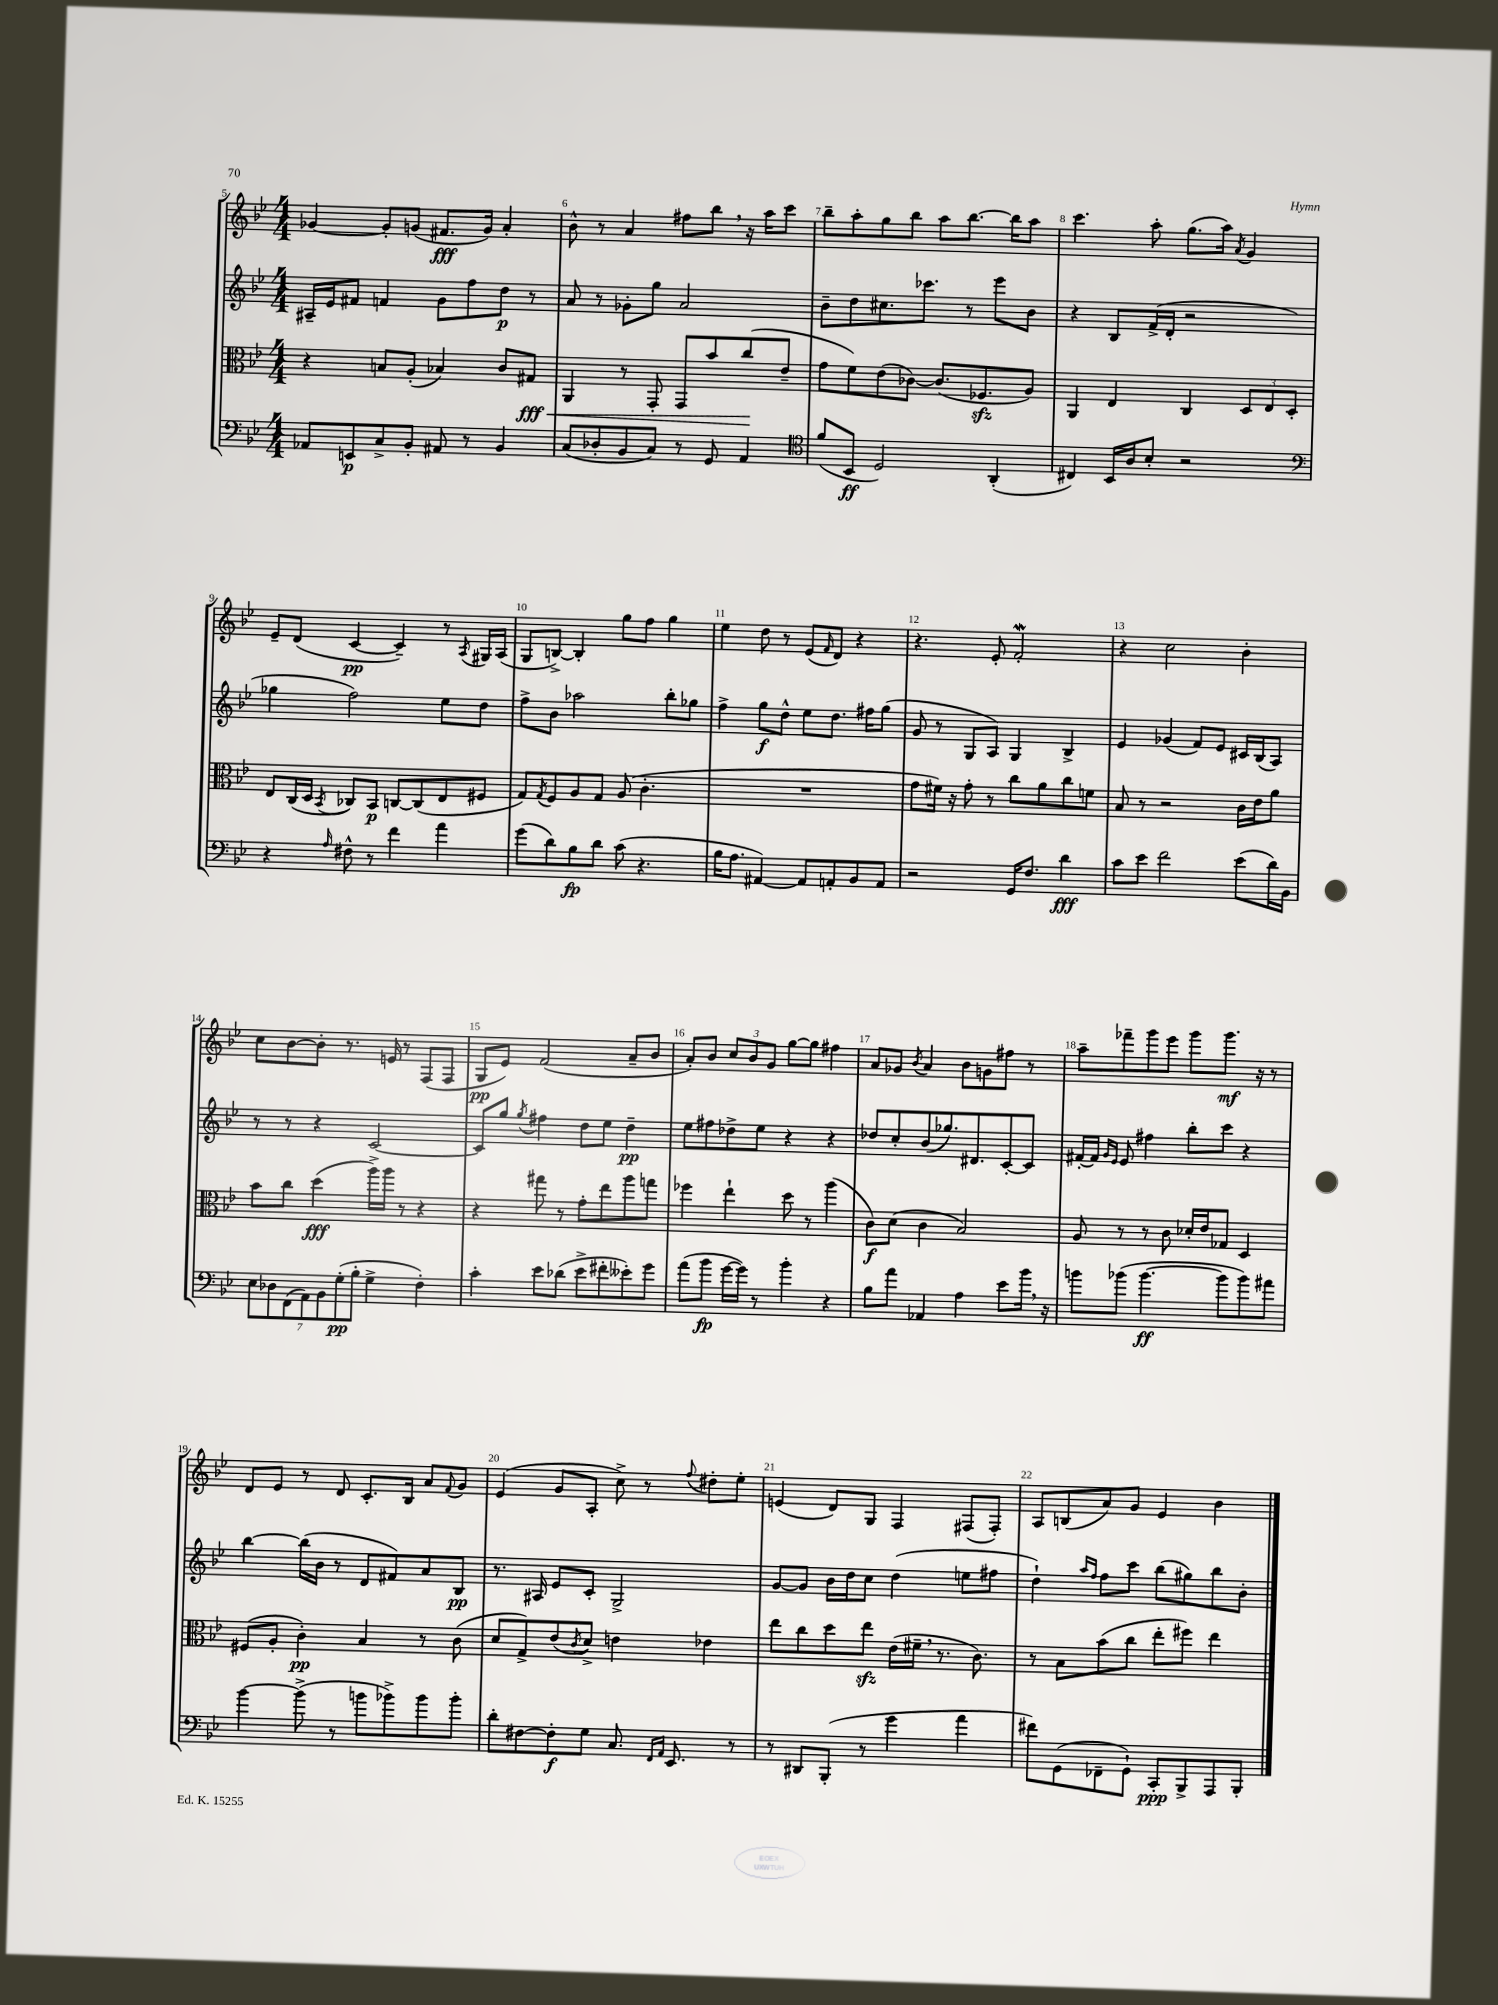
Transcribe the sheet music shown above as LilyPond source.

<<
\new StaffGroup <<
\new Staff = "s0" {
    \clef treble \key bes \major \numericTimeSignature \time 4/4
    ges'4~ ges'8-. g'8( fis'8.\fff g'16) a'4-. |
    bes'8-^ r8 a'4 fis''8 bes''8 \breathe r16 a''16 c'''8 |
    bes''8-- a''8-. g''8 bes''8 a''8 bes''8.~ bes''16 a''8 |
    c'''4. a''8-. g''8.( a''16) \acciaccatura { a'8 } g'4 |
    ees'8-- d'8( c'4~\pp c'4--) r8 \acciaccatura { a8 } gis16 a16( |
    g8 b8~->) b4-. g''8 f''8 g''4 |
    ees''4 d''8 r8 ees'8( \grace { f'16 } d'8) r4 |
    r4. ees'8-. f'2-.\mordent |
    r4 c''2 bes'4-. |
    c''8 bes'8~ bes'8-. r8. e'16 r8 f8( f8 |
    g8\pp ees'8) f'2( a'8-- bes'8 |
    a'8-.) bes'8 \tuplet 3/2 { c''8 bes'8 g'8 } g''8~ g''8 fis''4 |
    a'8 ges'8 \acciaccatura { bes'8 } a'4 bes'8 g'8 fis''8 r8 |
    a''8-- fes'''8-- g'''8 ees'''8 g'''8 g'''8.\mf r16 r8 |
    d'8 ees'8 r8 d'8 c'8.-. bes16 a'8 \appoggiatura { f'8 } g'8 |
    ees'4( g'8 a8-. c''8->) r8 \appoggiatura { f''8 } dis''8-. ees''8-. |
    e'4( d'8) g8 f4 fis8( fis8-.) |
    a8 b8( a'8) g'8 ees'4 bes'4 \bar "|." |
}
\new Staff = "s1" {
    \clef treble \key bes \major \numericTimeSignature \time 4/4
    ais16-- ees'16 fis'8 f'4 g'8 f''8 d''8\p r8 |
    a'8 r8 ges'8-. g''8 a'2 |
    bes'8-- d''8 cis''8. ces'''8. r8 ees'''8 bes'8 |
    r4 bes8 f'16->( d'16-. r2 |
    ges''4 f''2) ees''8 d''8 |
    f''8-> bes'8 aes''2 bes''8-. ges''8 |
    f''4-> g''8\f d''8-^ ees''8 d''8. fis''16 g''8( |
    g'8 r8 g8 a8) g4 bes4-> |
    ees'4 ges'4( f'8) ees'8 cis'16 bes16( a8) |
    r8 r8 r4 c'2~ |
    c'8 g''8 \acciaccatura { g''8 } fis''4 d''8 ees''8 d''4--\pp |
    ees''8 fis''8 des''8-> ees''8 r4 r4 |
    des''8 c''8-. bes'8( ges''8.) dis'8. c'8~-. c'8 |
    fis'16~-. fis'16 \grace { g'16 ees'16 } ees'8 fis''4 bes''8-. c'''8 r4 |
    bes''4~ bes''16( bes'16 r8 d'8 fis'8) a'8 bes8\pp |
    r8. ais16 ees'8 c'8-. g2-> |
    g'8~ g'8 bes'16 d''16 c''8 d''4( e''8 fis''8 |
    d''4-!) \grace { a''16 f''16 } f''8 c'''8 bes''8( gis''8) bes''8 bes'8-. \bar "|." |
}
\new Staff = "s2" {
    \clef alto \key bes \major \numericTimeSignature \time 4/4
    r4 b8 a8-.( bes4) c'8 gis8\fff\< |
    a,4 r8 g,8-. g,8 bes'8 c''8\!( ees'8-- |
    g'8 f'8) ees'8( ces'8~) ces'8.( fes8.\sfz a8) |
    a,4 ees4 c4 \tuplet 3/2 { d8 ees8 d8-. } |
    ees8 c16( d16 \acciaccatura { bes,8 } ces8) bes,8\p c8~ c8( ees8 fis8 |
    g8) \acciaccatura { g8 } f8 a8 g8 a8( c'4.-. |
    R1 |
    g'8 fis'16) r16 g'8-. r8 c''8 a'8 c''8 f'8 |
    bes8 r8 r2 c'16 ees'16 a'8 |
    bes'8 c''8 d''4\fff( a''16->) a''16 r8 r4 |
    r4 gis''8 r8 g'8-. ees''8 a''8 g''8 |
    fes''4 ees''4-! d''8 r8 a''4( |
    c'8\f) d'8( c'4 bes2) |
    a8 r8 r8 c'8 des'16-. ees'16 ges8 d4 |
    fis8( a8-. c'4-.\pp) bes4 r8 c'8( |
    d'8 g8->) ees'8( \acciaccatura { c'8 } d'8->) e'4 ees'4 |
    ees''8 c''8 d''8 ees''8\sfz ees'16( fis'16-- \breathe r8. c'8.) |
    r8 bes8 bes'8( c''8 ees''8-. fis''8) ees''4 \bar "|." |
}
\new Staff = "s3" {
    \clef bass \key bes \major \numericTimeSignature \time 4/4
    aes,8 e,8\p c8-> bes,8-. ais,8 r8 bes,4 |
    c8( des8-. bes,8 c8) r8 g,8 a,4 |
    \clef tenor f'8( bes,8\ff d2) a,4-.( |
    cis4) bes,16 a16 bes8-. r2 |
    \clef bass r4 \grace { a16 } fis8-^ r8 f'4 a'4 |
    g'8( d'8) bes8\fp d'8 c'8( r4. |
    bes16 a8. ais,4~) ais,8 a,8-. bes,8 a,8 |
    r2 g,16 f8. d'4\fff |
    c'8 ees'8 f'2 ees'8( d'16) bes,16 |
    \tuplet 7/4 { ees8 des8 f,8( a,8) bes,8 g8-.\pp( bes8-. } g4-> f4-.) |
    c'4-. ees'8 des'8( ees'8-> fis'8-. eeses'8-.) g'8 |
    a'8( bes'8\fp g'16~ g'16) r8 bes'4-. r4 |
    bes8 a'8 aes,4 a4 ees'8 bes'16 \breathe r16 |
    b'8 bes'8( bes'4.~\ff bes'8 bes'8) ais'8 |
    bes'4~ bes'8->( r8 b'8 bes'8->) bes'8 bes'8-. |
    d'8-. fis8~ fis8-.\f g8 c8. \grace { f,16 a,16 } ees,8. r8 |
    r8 dis,8 bes,,8-.( r8 g'4 a'4 |
    fis'8) g,8( fes,8-- g,8-!) c,8-.\ppp bes,,8-> a,,8 bes,,8-. \bar "|." |
}
>>
>>
\layout { \context { \Score currentBarNumber = #5 \override BarNumber.break-visibility = ##(#f #t #t) barNumberVisibility = #all-bar-numbers-visible } }
